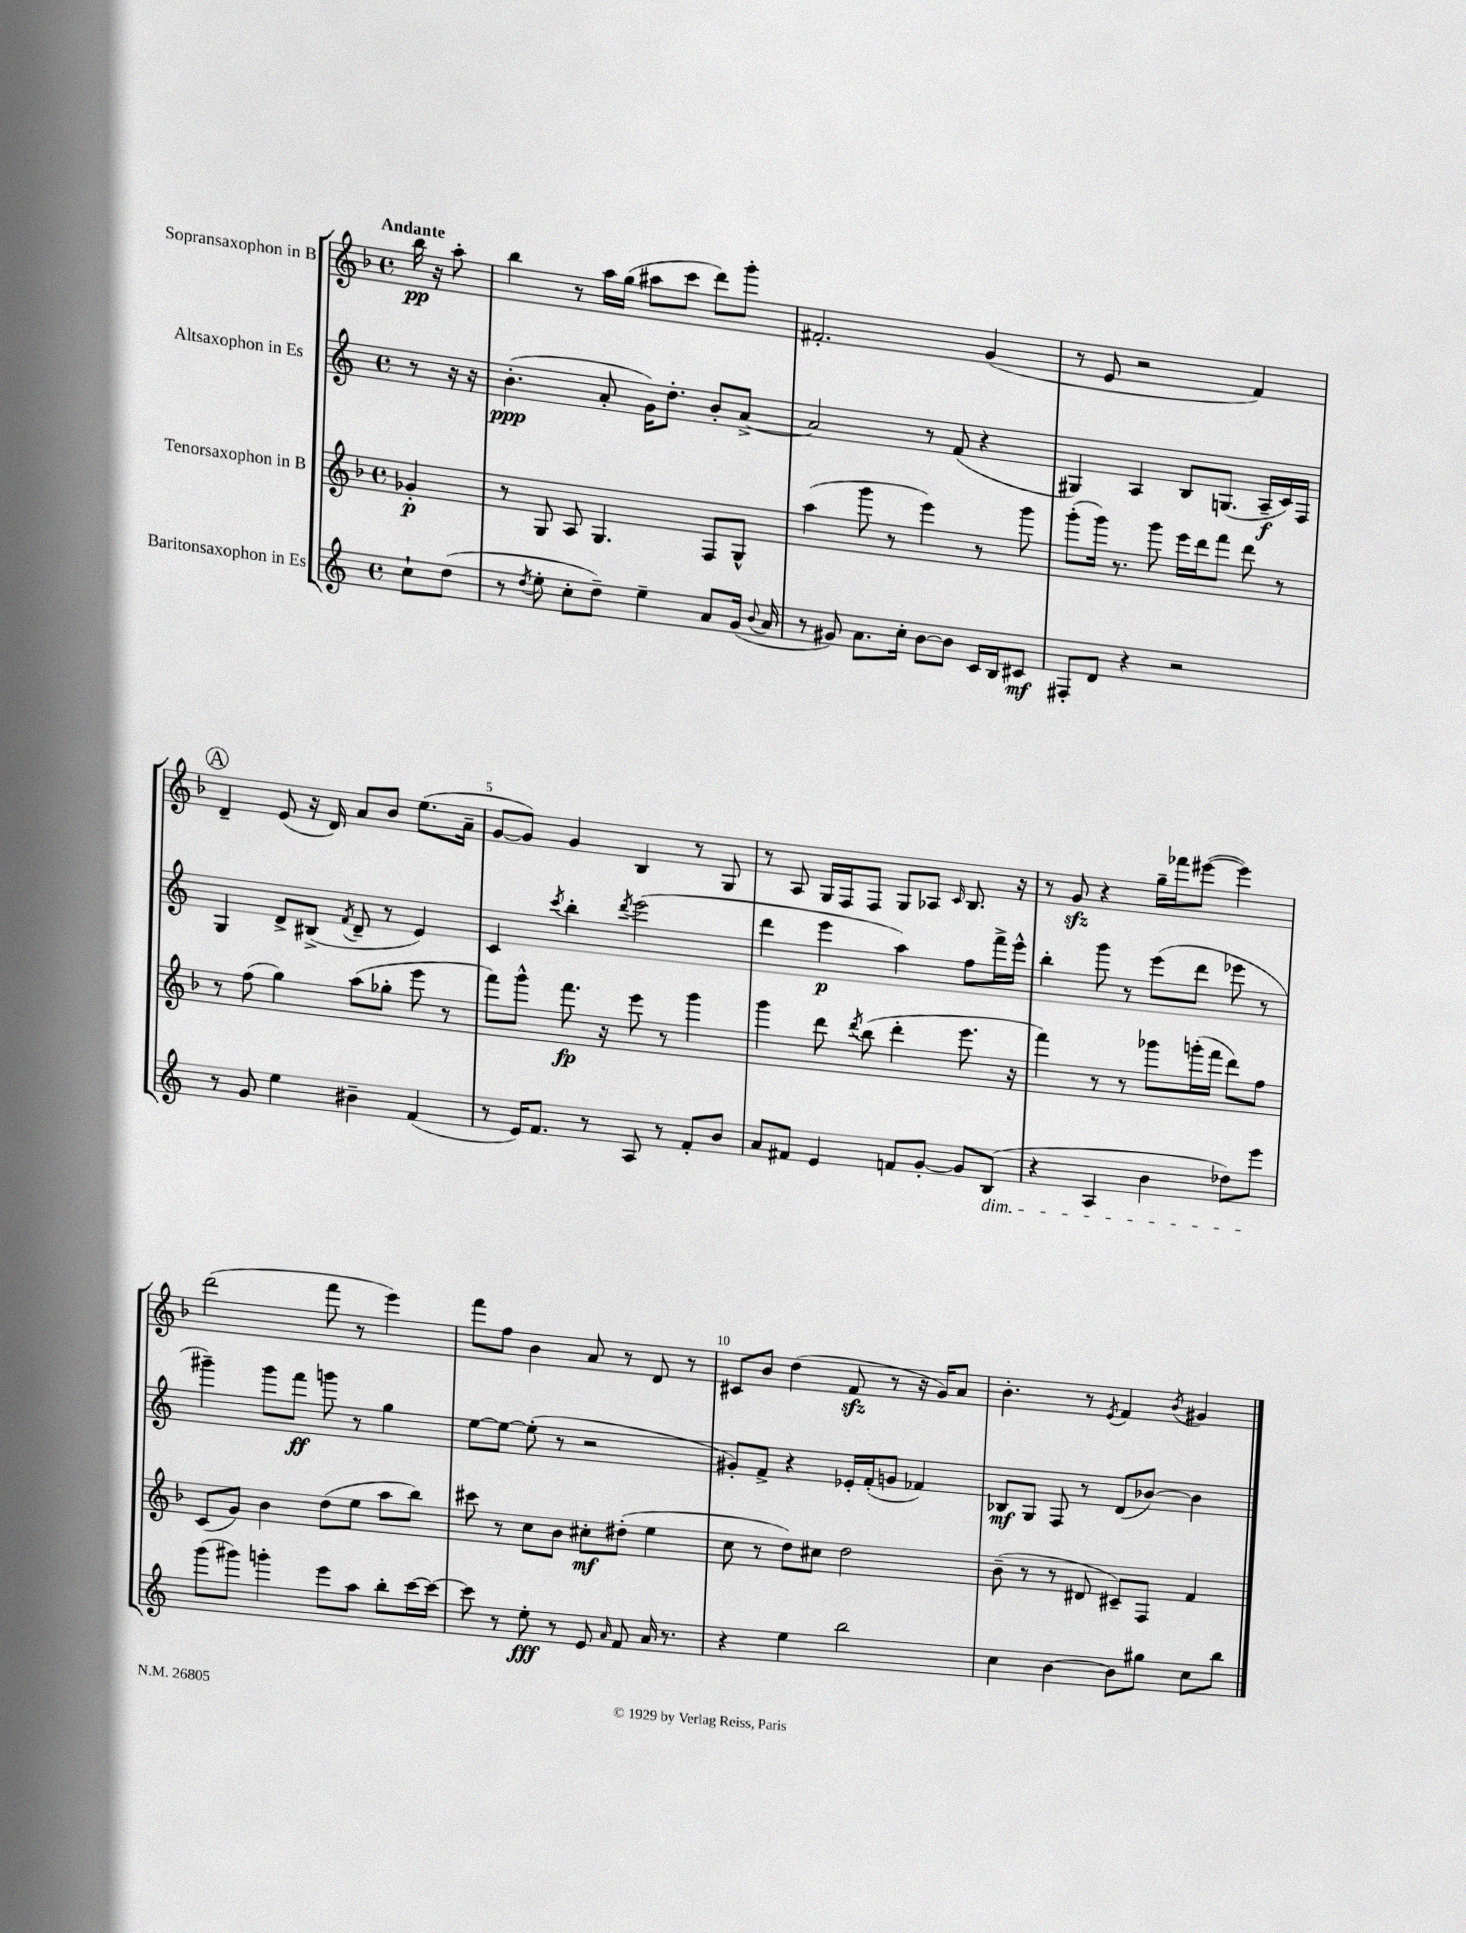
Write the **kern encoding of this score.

**kern	**dynam	**kern	**dynam	**kern	**dynam	**kern	**dynam
*part4	*part4	*part3	*part3	*part2	*part2	*part1	*part1
*staff4	*staff4	*staff3	*staff3	*staff2	*staff2	*staff1	*staff1
*I"Baritonsaxophon in Es	*	*I"Tenorsaxophon in B	*	*I"Altsaxophon in Es	*	*I"Sopransaxophon in B	*
*clefG2	*	*clefG2	*	*clefG2	*	*clefG2	*
*k[]	*	*k[b-]	*	*k[]	*	*k[b-]	*
*M4/4	*	*M4/4	*	*M4/4	*	*M4/4	*
*met(c)	*	*met(c)	*	*met(c)	*	*met(c)	*
=	=	=	=	=	=	=	=
!	!	!	!	!	!	!LO:TX:a:B:t=Andante	!
8cc`\L	.	4g-X'/	p	8r	.	16bb-\	pp
.	.	.	.	.	.	16r	.
(8dd\J	.	.	.	16r	.	8aa'\	.
.	.	.	.	16r	.	.	.
=1	=1	=1	=1	=1	=1	=1	=1
8r	.	8r	.	(4.b'\	ppp	4bb-\	.
8qdd/	.	.	.	.	.	.	.
8ee'\	.	8G/	.	.	.	.	.
8cc'\L	.	8A/	.	.	.	8r	.
8dd~\J)	.	4.G/	.	8a'/	.	16aa\LL	.
.	.	.	.	.	.	(16gg\JJ	.
4ee~\	.	.	.	16g\KL)	.	8aa#X\L	.
.	.	.	.	8.dd'\J	.	.	.
.	.	.	.	.	.	8ccc\J	.
8a/L	.	8F/L	.	8b'/L	.	8ddd\L)	.
(16g/Jk	.	8G^^/J	.	[8a^/J	.	8ggg'\J	.
8qqb/	.	.	.	.	.	.	.
16a/	.	.	.	.	.	.	.
=2	=2	=2	=2	=2	=2	=2	=2
8r	.	(4aa\	.	2a/]	.	2.f#X'/	.
8g#X/)	.	.	.	.	.	.	.
8.a\L	.	8ggg\	.	.	.	.	.
.	.	8r	.	.	.	.	.
16cc'\Jk	.	.	.	.	.	.	.
[8b\L	.	4eee\)	.	8r	.	.	.
8b\J]	.	.	.	(8f/	.	.	.
16c/LL	.	8r	.	4r	.	(4g/	.
16B/J	.	.	.	.	.	.	.
8c#X/J	mf	8ggg\	.	.	.	.	.
=3	=3	=3	=3	=3	=3	=3	=3
8F#X'/L	.	(8ggg'\L	.	4G#X/)	.	8r	.
8d/J	.	16ggg\Jk)	.	.	.	8e/	.
.	.	8.r	.	.	.	.	.
4r	.	.	.	4A/	.	2r	.
.	.	8ggg\	.	.	.	.	.
2r	.	16eee\LL	.	8B/L	.	.	.
.	.	16ddd\J	.	.	.	.	.
.	.	8fff\J	.	(8.Gn/J	.	.	.
.	.	8ddd\	.	.	.	4f/)	.
.	.	.	.	16A~/LL	f	.	.
.	.	8r	.	16c/)	.	.	.
.	.	.	.	16F/JJ	.	.	.
!!LO:LB:g=z
!!LO:REH:place=s1:t=A
=4	=4	=4	=4	=4	=4	=4	=4
8r	.	8r	.	4G/	.	4d~/	.
8g/	.	(8ff\	.	.	.	.	.
4ee\	.	4gg\)	.	8d^/L	.	(8e/	.
.	.	.	.	(8B#X^/J	.	16r	.
.	.	.	.	.	.	16d/)	.
.	.	.	.	8qf/	.	.	.
4b#X~\	.	(8aa\L	.	8d~/	.	8a/L	.
.	.	8gg-X'\J	.	8r	.	8b-/J	.
(4f/	.	8eee\	.	4e/)	.	(8.ee\L	.
.	.	8r	.	.	.	.	.
.	.	.	.	.	.	16a~\Jk	.
=5	=5	=5	=5	=5	=5	=5	=5
8r	.	8fff\L)	.	4c/	.	[8g/L	.
16e/KL)	.	8ggg^^\J	.	.	.	8g/J])	.
8.f/J	.	.	.	.	.	.	.
.	.	.	.	8qccc/	.	.	.
.	.	8.fff\	fp	4bb'\	.	4g/	.
8r	.	.	.	.	.	.	.
.	.	16r	.	.	.	.	.
.	.	.	.	8qddd/	.	.	.
8A/	.	8eee\	.	(2eee\	.	4B-/	.
8r	.	8r	.	.	.	.	.
8f'/L	.	4ggg\	.	.	.	8r	.
8b/J	.	.	.	.	.	8G/	.
=6	=6	=6	=6	=6	=6	=6	=6
8a/L	.	4ggg\	.	4ddd\	.	8r	.
8f#X/J	.	.	.	.	.	8A/	.
4e/	.	8ddd\	.	4eee\	p	16G/LL	.
.	.	.	.	.	.	16F/J	.
.	.	8qddd/	.	.	.	.	.
.	.	(8bb-\	.	.	.	8F/J	.
8fn/L	.	4ddd'\	.	4aa\)	.	8G/L	.
[8g'/J	.	.	.	.	.	8A-X/J	.
.	.	.	.	.	.	16qqc/	.
8g/L]	.	8.eee\	.	8ff\L	.	8.B-/	.
!LO:TX:b:i:t=dim.	!	!	!	!	!	!	!
(8B/J	.	.	.	16fff^\L	.	.	.
.	.	16r	.	16eee^^\JJ	.	16r	.
=7	=7	=7	=7	=7	=7	=7	=7
4r	.	4fff\)	.	4bb'\	.	8r	.
.	.	.	.	.	.	8gzz/	.
4A/	.	8r	.	8ggg\	.	4r	.
.	.	8r	.	8r	.	.	.
4b\	.	8ggg-X\L	.	(8eee\L	.	16gg~\LL	.
.	.	.	.	.	.	16fff-X\J	.
.	.	(16gggn'\L	.	8ddd\J	.	([8eee#X\J	.
.	.	16fff\JJ	.	.	.	.	.
8dd-X\L)	.	8ddd\L)	.	8eee-X\	.	4eee#\])	.
8eee\J	.	8ff\J	.	8r	.	.	.
!!LO:LB:g=z
=8	=8	=8	=8	=8	=8	=8	=8
(8ggg\L	.	(8c/L	.	4ggg#X~\)	.	(2ddd\	.
8ggg#X\J)	.	8g/J)	.	.	.	.	.
4gggn'\	.	4b-\	.	8ggg#\L	.	.	.
.	.	.	.	8fff\J	ff	.	.
8eee\L	.	(8dd\L	.	8gggn\	.	8fff\	.
8aa\J	.	8ee\J	.	8r	.	8r	.
8bb'\L	.	8aa\L	.	4gg\	.	4eee\)	.
[16ccc\L	.	8bb-\J)	.	.	.	.	.
16ccc\JJ_	.	.	.	.	.	.	.
=9	=9	=9	=9	=9	=9	=9	=9
8ccc\]	.	8ccc#X\	.	[8ee\L	.	8fff\L	.
8r	.	8r	.	8ee\J_	.	8ff\J	.
8ee'\	fff	8cc\L	.	(8ee'\]	.	4b-\	.
8r	.	8b-\J	.	8r	.	.	.
8e/	.	8cc#X'\L	mf	2r	.	8a/	.
16qqa/	.	.	.	.	.	.	.
8f/	.	(8dd#X'\J	.	.	.	8r	.
16a/	.	4ee\	.	.	.	8d/	.
8.r	.	.	.	.	.	.	.
.	.	.	.	.	.	8r	.
=10	=10	=10	=10	=10	=10	=10	=10
4r	.	8cc\	.	8g#X'/L)	.	8c#X/L	.
.	.	8r	.	8f^/J	.	8b-/J	.
4ee\	.	8dd\L)	.	4r	.	(4dd\	.
.	.	8cc#X\J	.	.	.	.	.
2bb\	.	2dd\	.	16e-X'/LL	.	8fzz/	.
.	.	.	.	(16f'/J	.	.	.
.	.	.	.	8gn/J	.	8r	.
.	.	.	.	4f-X/)	.	16r	.
.	.	.	.	.	.	16g/KL)	.
.	.	.	.	.	.	8a/J	.
=11	=11	=11	=11	=11	=11	=11	=11
4cc\	.	(8b-~\	.	8B-X/L	mf	4.b-'\	.
.	.	8r	.	8G/J	.	.	.
[4b\	.	8r	.	8F/	.	.	.
.	.	8d#X/	.	8r	.	8r	.
.	.	.	.	.	.	8qe/	.
8b\L]	.	8c#X~/L)	.	(8d/L	.	4f/	.
8gg#X\J	.	8F/J	.	[8b-X/J)	.	.	.
.	.	.	.	.	.	8qb-/	.
8cc\L	.	4f/	.	4b-\]	.	4g#X/	.
8bb\J	.	.	.	.	.	.	.
==	==	==	==	==	==	==	==
*-	*-	*-	*-	*-	*-	*-	*-
